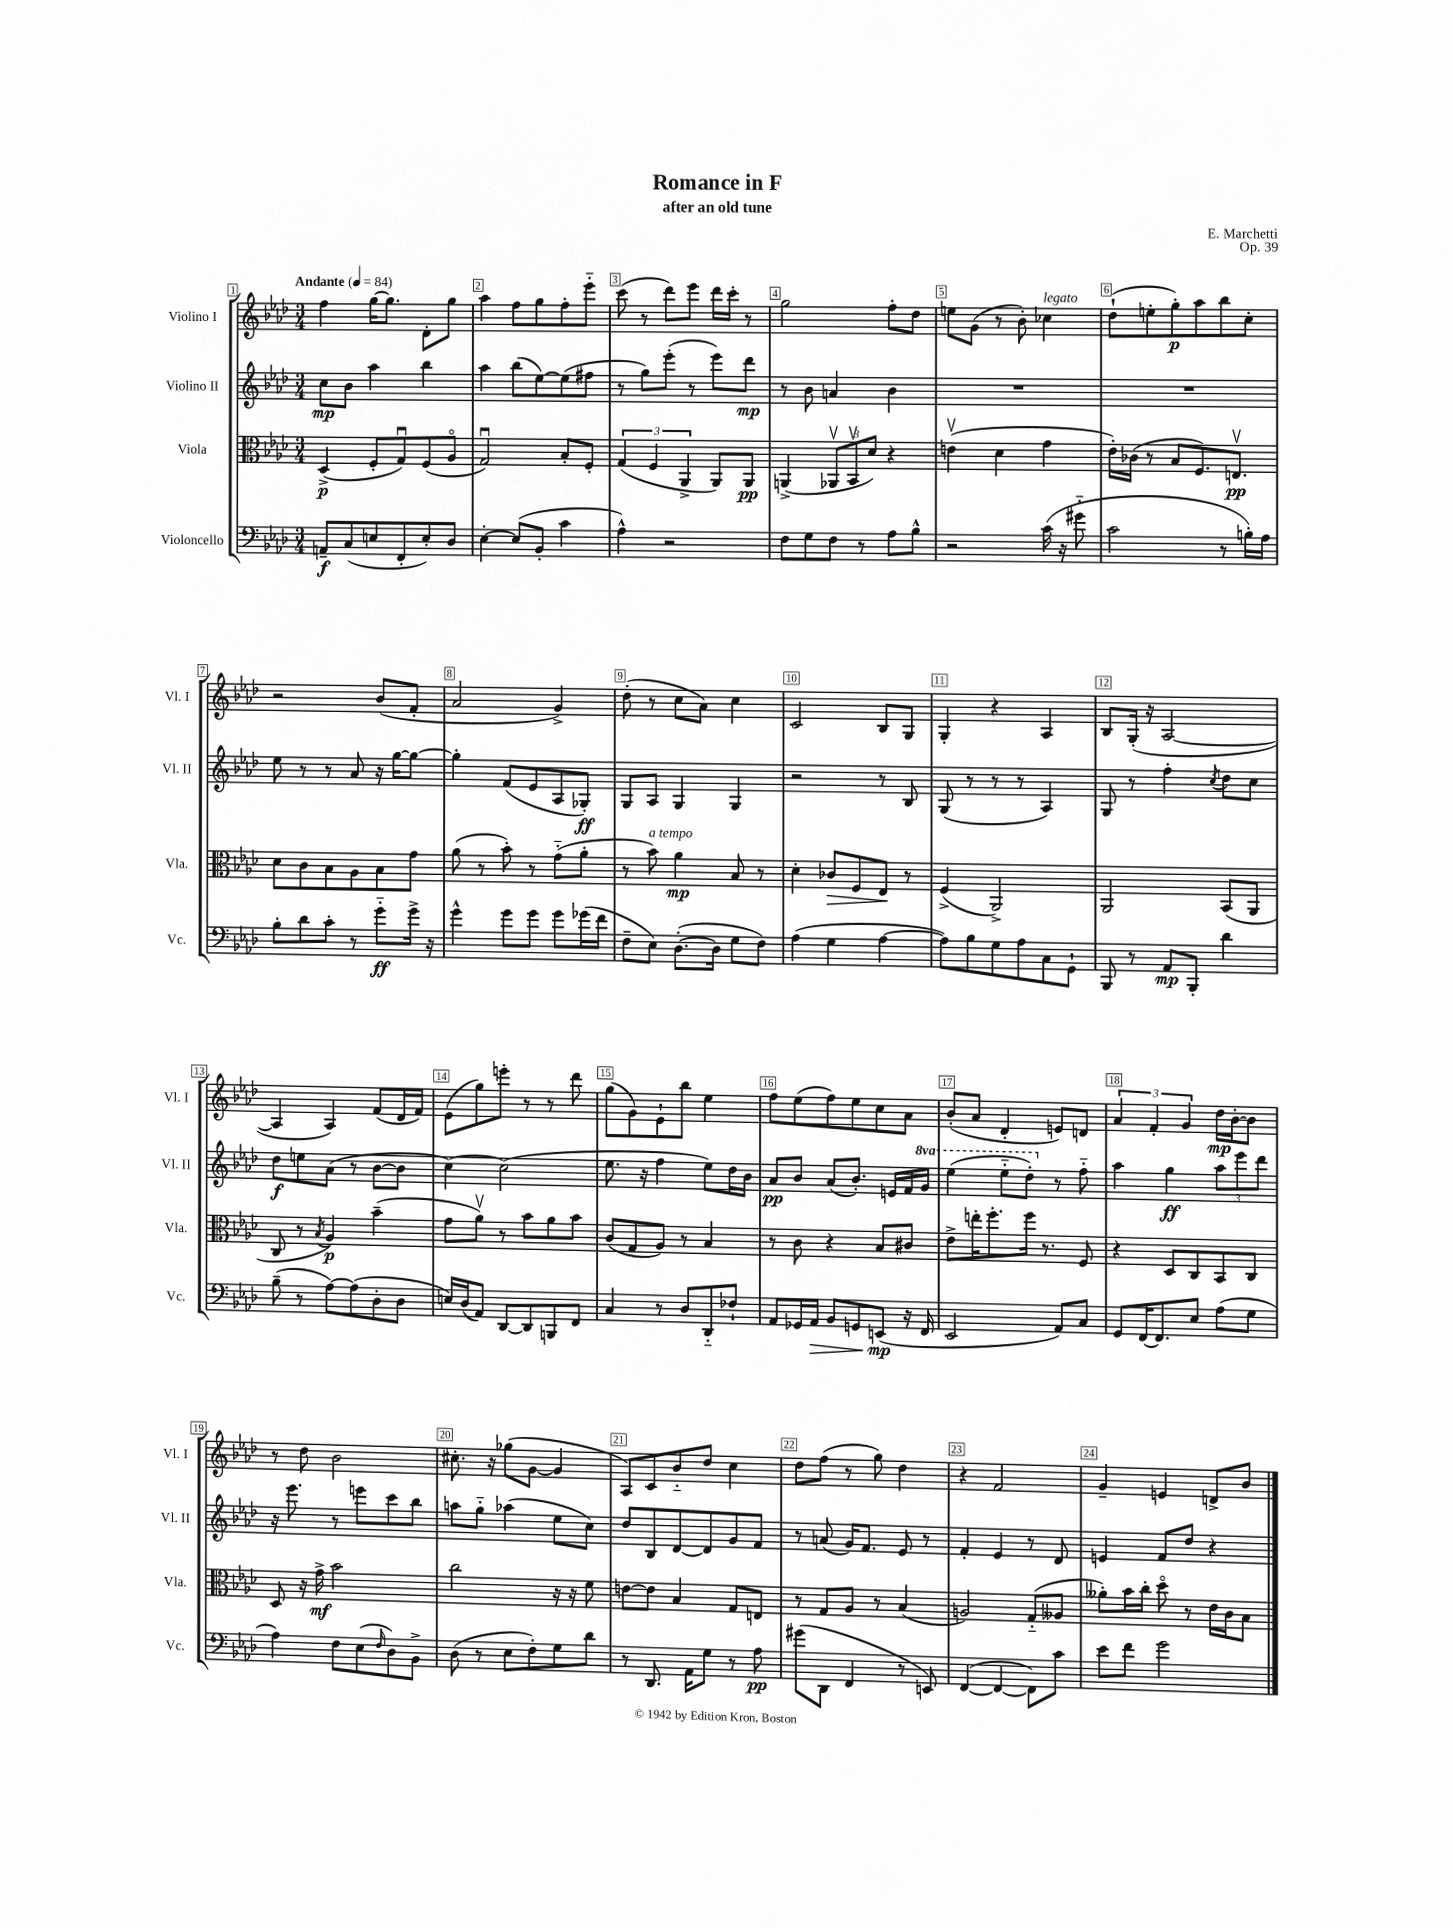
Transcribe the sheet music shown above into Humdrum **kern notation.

**kern	**kern	**kern	**kern
*staff4	*staff3	*staff2	*staff1
*clefF4	*clefC3	*clefG2	*clefG2
*k[b-e-a-d-]	*k[b-e-a-d-]	*k[b-e-a-d-]	*k[b-e-a-d-]
*M3/4	*M3/4	*M3/4	*M3/4
*MM84	*MM84	*MM84	*MM84
8AA~	(4D-^	8cc	4ff
(8C	.	8b-	.
8E	8F'	4aa-	[16gg
.	.	.	8.gg]
8FF'	8Gu)	.	.
8E')	(8F	4bb-	8d-'
8D-	8A-o	.	8gg
=	=	=	=
[4E-'	2Gu)	4aa-	4aa-
(8E-]	.	(8bb-	8ff
8BB-'	.	[8ee-)	8gg
4c	8B-'	(8ee-]	8ff'
.	8F'	8ff#	8eee-'~
=	=	=	=
4A-^^)	(6G	8r	(8ccc
.	.	8gg)	8r
.	6F	.	.
2r	.	(8eee-'	8ddd-)
.	6AA-^	.	.
.	.	8r	8eee-
.	8AA-)	8eee-)	16ddd-
.	.	.	16ccc'
.	8AA-	8ddd-	8r
=	=	=	=
8F	(4AA^	8r	2gg
8G	.	8b-	.
8F	12AA-v	4a	.
.	12BB-v	.	.
8r	.	.	.
.	12d-)	.	.
8A-	4r	4b-	8ff'
8B-^^	.	.	8dd-
=	=	=	=
2r	(4ev	2.r	8ee
.	.	.	(8g
.	4d-	.	8r
.	.	.	8b-')
(16c	4g	.	4cc-
16r	.	.	.
8g#'~	.	.	.
=	=	=	=
2c	16e-')	2.r	(8dd-`
.	(16c-	.	.
.	8r	.	8ee'
.	8B-	.	8gg')
.	8.F)	.	8aa-
8r	.	.	8bb-
.	8.Ev	.	.
16B')	.	.	8cc'
16A-	.	.	.
=	=	=	=
8B-'	8d-	8ee-	2r
8d-	8c	8r	.
8c'	8B-	8r	.
8r	8A-	8a-	.
8g'~	8B-	16r	(8b-
.	.	[16gg	.
16g^	8g	8gg_	8f'
16r	.	.	.
=	=	=	=
4g^^	(8a-	4gg']	2a-
.	8r	.	.
8g	8b-')	(8f	.
8g	8r	8e-	.
8g	(8g'~	8A-	4g^)
(16g-	8a-'	8G-')	.
16f	.	.	.
=	=	=	=
8F~	8r	8G	(8dd-'
8E-)	8b-)	8A-	8r
([8.D-'	4a-	4G	8cc
.	.	.	8a-)
16D-]	.	.	.
8G	8B-	4G	4cc
8F)	8r	.	.
=	=	=	=
(4A-	4d-'	2r	2c
4G	8c-	.	.
.	8F	.	.
[4A-	8E-	8r	8B-
.	8r	8B-	8G
=	=	=	=
8A-])	(4F^	(8G	4G'
8B-	.	8r	.
8G	2AA-^)	8r	4r
8A-	.	8r	.
8C	.	4A-)	4A-
8GG`	.	.	.
=	=	=	=
8BBB-	2AA-	8G	8B-
8r	.	8r	(16G'
.	.	.	16r
8AA-	.	4ff'	[2A-
8BBB-'	.	.	.
.	.	8qcc	.
4d-	(8BB-	8dd-	.
.	8AA-	8cc	.
=	=	=	=
(8B-~	8C	8dd-	4A-]
8r	8r	8ee	.
.	8qB-	.	.
[8A-)	4A-)	(8a-	4A-)
(8A-]	.	8r	.
8D-'	(4b-~	[8b-	(8f
8D-	.	8b-]	16d-
.	.	.	16f)
=	=	=	=
16E)	8g	[4cc)	(8e-
(16D-	.	.	.
8AA-)	8a-v)	.	8gg)
[8DD-	8r	(2cc]	8eee'
8DD-]	8b-	.	8r
8BBB	8a-	.	8r
8FF	8b-	.	8ddd-
=	=	=	=
4C	(8c	8.ee-	(8gg
.	8G	.	8g)
.	.	16r	.
8r	8A-)	4ff	8e-`
8D-	8r	.	8bb-
8DD-'~	4B-	8ee-)	4ee-
8F-`	.	16dd-	.
.	.	16b-	.
=	=	=	=
8AA-	8r	8a-	8ff
16GG-	8c	8b-	(8ee-
16AA-	.	.	.
8BB-	4r	(8a-	8ff)
8GG	.	8.b-')	8ee-
(8EE	8B-	.	8cc
.	.	16e	.
16r	8c#	16f	8a-
16FF	.	16gg	.
=	=	=	=
2EE-	8e-^	(4eee-	(8b-'
.	16ee'	.	8a-
.	8.ff'	.	.
.	.	8eee-'~	4d-'
.	16ff	8ddd-')	.
.	8.r	.	.
8AA-)	.	8r	8e)
8C	8F	8ff'~	8d
=	=	=	=
8GG	4r	4aa-	6a-
[16FF	.	.	.
.	.	.	6f'
8.FF]	.	.	.
.	8D-	4gg	.
.	.	.	6g
8E-	8C	.	.
(8A-	8BB-	12aa-	16dd-
.	.	.	[16b-'
.	.	12eee-	.
8G	8C	.	8b-]
.	.	12ddd-	.
=	=	=	=
4A-)	8D-	16r	8r
.	.	8.eee-	.
.	16r	.	8dd-
.	16g^	.	.
8F	2b-	8r	2b-
(8E-	.	8eee	.
16qqF	.	.	.
8D-)	.	8ccc	.
8BB-^	.	8bb-	.
=	=	=	=
(8D-	2cc	8aa	8.cc#'
8r	.	8gg'~	.
.	.	.	16r
8E-	.	(4aa-	(8gg-
8F')	.	.	[8g
8G	16r	8ee-	4g]
.	16r	.	.
8d-	8f	8cc)	.
=	=	=	=
8r	[8e	8dd-	8A-)
8.DD-	8e]	8B-	8c
.	4B-	[8d-	8b-'~
16AA-	.	.	.
8G	.	8d-]	8dd-
8r	8G	8g	4cc
8A-	8E	8f	.
=	=	=	=
(8g#	8r	8r	8dd-
8DD-	8G	(8a	(8ff
4FF	8A-	16g)	8r
.	.	8.f	.
.	8r	.	8gg)
8r	(4B-	8e-	4dd-
8EE)	.	8r	.
=	=	=	=
([4FF	2A)	4f'	4r
4FF_	.	4e-	2f
8FF])	(8G'~	8r	.
8c	8A--	8d-	.
=	=	=	=
8e-	8a--')	4e	4g~
8f	16b-	.	.
.	16cc'	.	.
2g	8dd-o	8f	4e
.	8r	8dd-	.
.	16e-	4r	8d^
.	16c	.	.
.	8B-	.	8b-
==	==	==	==
*-	*-	*-	*-
